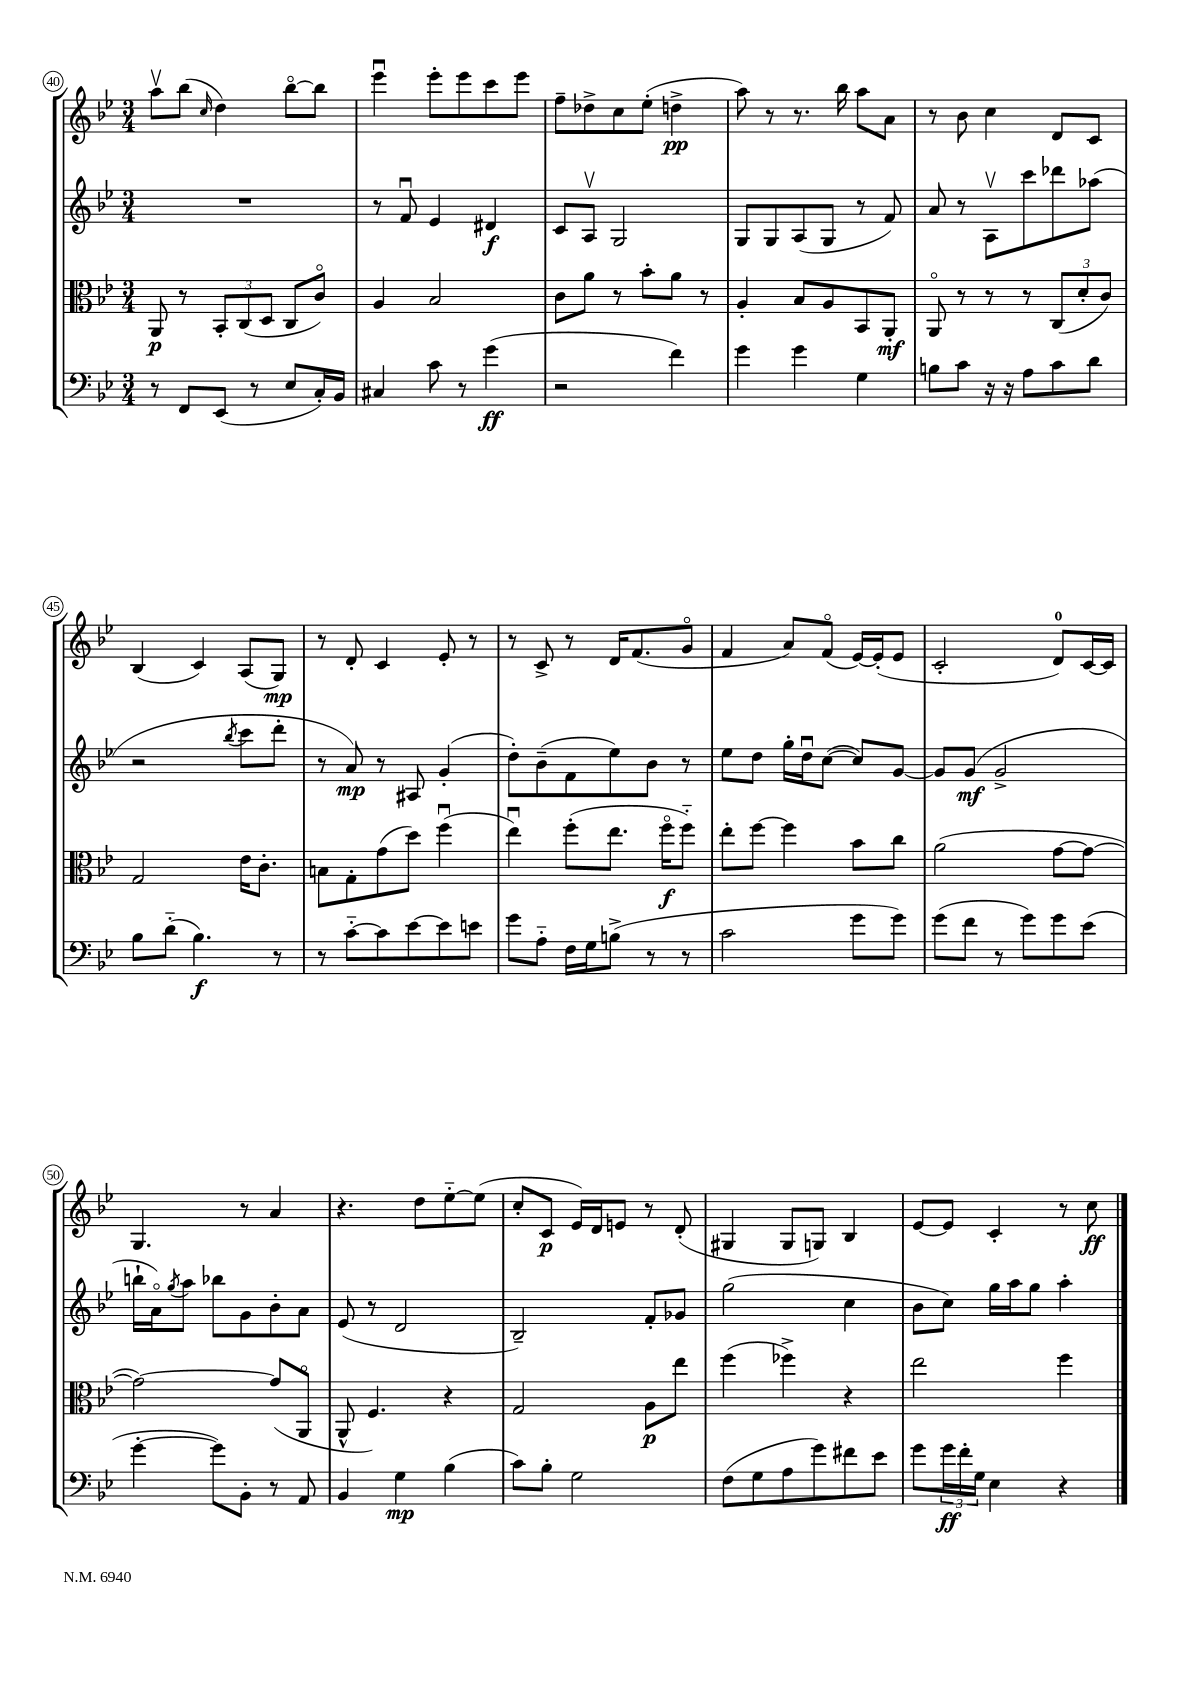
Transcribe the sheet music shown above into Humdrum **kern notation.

**kern	**dynam	**kern	**dynam	**kern	**dynam	**kern	**dynam
*part4	*part4	*part3	*part3	*part2	*part2	*part1	*part1
*staff4	*staff4	*staff3	*staff3	*staff2	*staff2	*staff1	*staff1
*clefF4	*	*clefC3	*	*clefG2	*	*clefG2	*
*k[b-e-]	*	*k[b-e-]	*	*k[b-e-]	*	*k[b-e-]	*
*M3/4	*	*M3/4	*	*M3/4	*	*M3/4	*
=40	=40	=40	=40	=40	=40	=40	=40
8r	.	8AA/	p	2.r	.	8aav\L	.
8FF/L	.	8r	.	.	.	(8bb-\J	.
.	.	.	.	.	.	16qqcc/	.
(8EE-/J	.	12BB-'/L	.	.	.	4dd\)	.
.	.	(12C/	.	.	.	.	.
8r	.	.	.	.	.	.	.
.	.	12D/J	.	.	.	.	.
8E-/L	.	8C/L	.	.	.	[8bb-\L	.
16C'/L)	.	8c/J)	.	.	.	8bb-\J]	.
16BB-/JJ	.	.	.	.	.	.	.
=41	=41	=41	=41	=41	=41	=41	=41
4C#X/	.	4A/	.	8r	.	4eee-u\	.
.	.	.	.	8fu/	.	.	.
8c\	.	2B-/	.	4e-/	.	8eee-'\L	.
8r	.	.	.	.	.	8eee-\	.
(4g\	ff	.	.	4d#X/	f	8ccc\	.
.	.	.	.	.	.	8eee-\J	.
=42	=42	=42	=42	=42	=42	=42	=42
2r	.	8c\L	.	8c/L	.	8ff~\L	.
.	.	8a\J	.	8Av/J	.	8dd-X^\	.
.	.	8r	.	2G/	.	8cc\	.
.	.	8b-'\L	.	.	.	(8ee-'\J	.
4f\)	.	8a\J	.	.	.	4ddn^\	pp
.	.	8r	.	.	.	.	.
=43	=43	=43	=43	=43	=43	=43	=43
4g\	.	4A'/	.	8G/L	.	8aa\)	.
.	.	.	.	8G/	.	8r	.
4g\	.	8B-/L	.	(8A/	.	8.r	.
.	.	8A/	.	8G/J	.	.	.
.	.	.	.	.	.	16bb-\	.
4G\	.	8BB-/	.	8r	.	8aa\L	.
.	.	8AA'/J	mf	8f/)	.	8a\J	.
=44	=44	=44	=44	=44	=44	=44	=44
8Bn\L	.	8AA/	.	8a/	.	8r	.
8c\J	.	8r	.	8r	.	8b-\	.
16r	.	8r	.	8Av\L	.	4cc\	.
16r	.	.	.	.	.	.	.
8A\L	.	8r	.	8ccc\	.	.	.
8c\	.	(12C/L	.	8ddd-X\	.	8d/L	.
.	.	12d'/	.	.	.	.	.
8d\J	.	.	.	(8aa-X\J	.	8c/J	.
.	.	12c/J)	.	.	.	.	.
!!LO:LB:g=z
=45	=45	=45	=45	=45	=45	=45	=45
8B-\L	.	2G/	.	2r	.	(4B-/	.
(8d\J	.	.	.	.	.	.	.
4.B-\)	f	.	.	.	.	4c/)	.
.	.	.	.	8qbb-/	.	.	.
.	.	16e-\KL	.	8ccc\L	.	(8A/L	.
.	.	8.c'\J	.	.	.	.	.
8r	.	.	.	8ddd'\J	.	8G/J)	mp
=46	=46	=46	=46	=46	=46	=46	=46
8r	.	8Bn\L	.	8r	.	8r	.
[8c\L	.	8G'\	.	8a/)	mp	8d'/	.
8c\]	.	(8g\	.	8r	.	4c/	.
[8e-\	.	8dd\J)	.	8A#X/	.	.	.
8e-\]	.	(4ffu\	.	(4g'/	.	8e-'/	.
8en\J	.	.	.	.	.	8r	.
=47	=47	=47	=47	=47	=47	=47	=47
8g\L	.	4ee-u\)	.	8dd'\L)	.	8r	.
8A\J	.	.	.	(8b-~\	.	8c^/	.
16F\LL	.	(8ff'\L	.	8f\	.	8r	.
16G\J	.	.	.	.	.	.	.
(8Bn^\J	.	8.ee-\J	.	8ee-\)	.	16d/KL	.
.	.	.	.	.	.	(8.f/	.
8r	.	.	.	8b-\J	.	.	.
.	.	16ff\KL	f	.	.	.	.
8r	.	8ff\J)	.	8r	.	8g/J	.
=48	=48	=48	=48	=48	=48	=48	=48
2c\	.	8ee-'\L	.	8ee-\L	.	4f/	.
.	.	[8ff\J	.	8dd\J	.	.	.
.	.	4ff\]	.	16gg'\LL	.	8a/L)	.
.	.	.	.	16ddu\J	.	.	.
.	.	.	.	([8cc\J	.	(8f/J	.
8g\L	.	8b-\L	.	8cc/L])	.	[16e-/LL)	.
.	.	.	.	.	.	(16e-'/J]	.
8g\J)	.	8cc\J	.	[8g/J	.	8e-/J	.
=49	=49	=49	=49	=49	=49	=49	=49
(8g\L	.	(2a\	.	8g/L]	.	2c'/	.
8f\J	.	.	.	(8g/J	mf	.	.
8r	.	.	.	2g^/	.	.	.
8g\L)	.	.	.	.	.	.	.
8g\	.	[8g\L	.	.	.	8d/L)	.
(8e-\J	.	8g\J_	.	.	.	[16c/L	.
.	.	.	.	.	.	16c/JJ]	.
!!LO:LB:g=z
=50	=50	=50	=50	=50	=50	=50	=50
[4g'\	.	2g\_)	.	16bbn`\LL	.	4.G/	.
.	.	.	.	16a\J)	.	.	.
.	.	.	.	8qgg/	.	.	.
.	.	.	.	8aa\J	.	.	.
8g\L])	.	.	.	8bb-X\L	.	.	.
8BB-'\J	.	.	.	8g\	.	8r	.
8r	.	(8g/L]	.	8b-'\	.	4a/	.
8AA/	.	8AA/J	.	8a\J	.	.	.
=51	=51	=51	=51	=51	=51	=51	=51
4BB-/	.	8AA^^/	.	(8e-/	.	4.r	.
.	.	4.F/)	.	8r	.	.	.
4G\	mp	.	.	2d/	.	.	.
.	.	.	.	.	.	8dd\L	.
(4B-\	.	4r	.	.	.	[8ee-\	.
.	.	.	.	.	.	(8ee-\J]	.
=52	=52	=52	=52	=52	=52	=52	=52
8c\L)	.	2G/	.	2B-~/)	.	8cc'/L	.
8B-'\J	.	.	.	.	.	8c/J	p
2G\	.	.	.	.	.	16e-/LL)	.
.	.	.	.	.	.	16d/J	.
.	.	.	.	.	.	8en/J	.
.	.	8A\L	p	8f'/L	.	8r	.
.	.	8ee-\J	.	8g-X/J	.	(8d'/	.
=53	=53	=53	=53	=53	=53	=53	=53
(8F\L	.	(4ff\	.	(2gg\	.	4G#X/	.
8G\	.	.	.	.	.	.	.
8A\	.	4ff-X^\)	.	.	.	8G#/L	.
8g\)	.	.	.	.	.	8Gn/J)	.
8f#X\	.	4r	.	4cc\	.	4B-/	.
8e-\J	.	.	.	.	.	.	.
=54	=54	=54	=54	=54	=54	=54	=54
8g\L	.	2ee-\	.	8b-\L	.	[8e-/L	.
24g\L	ff	.	.	8cc\J)	.	8e-/J]	.
24f'\	.	.	.	.	.	.	.
24G\JJ	.	.	.	.	.	.	.
4E-\	.	.	.	16gg\LL	.	4c'/	.
.	.	.	.	16aa\J	.	.	.
.	.	.	.	8gg\J	.	.	.
4r	.	4ff\	.	4aa'\	.	8r	.
.	.	.	.	.	.	8cc\	ff
==	==	==	==	==	==	==	==
*-	*-	*-	*-	*-	*-	*-	*-
